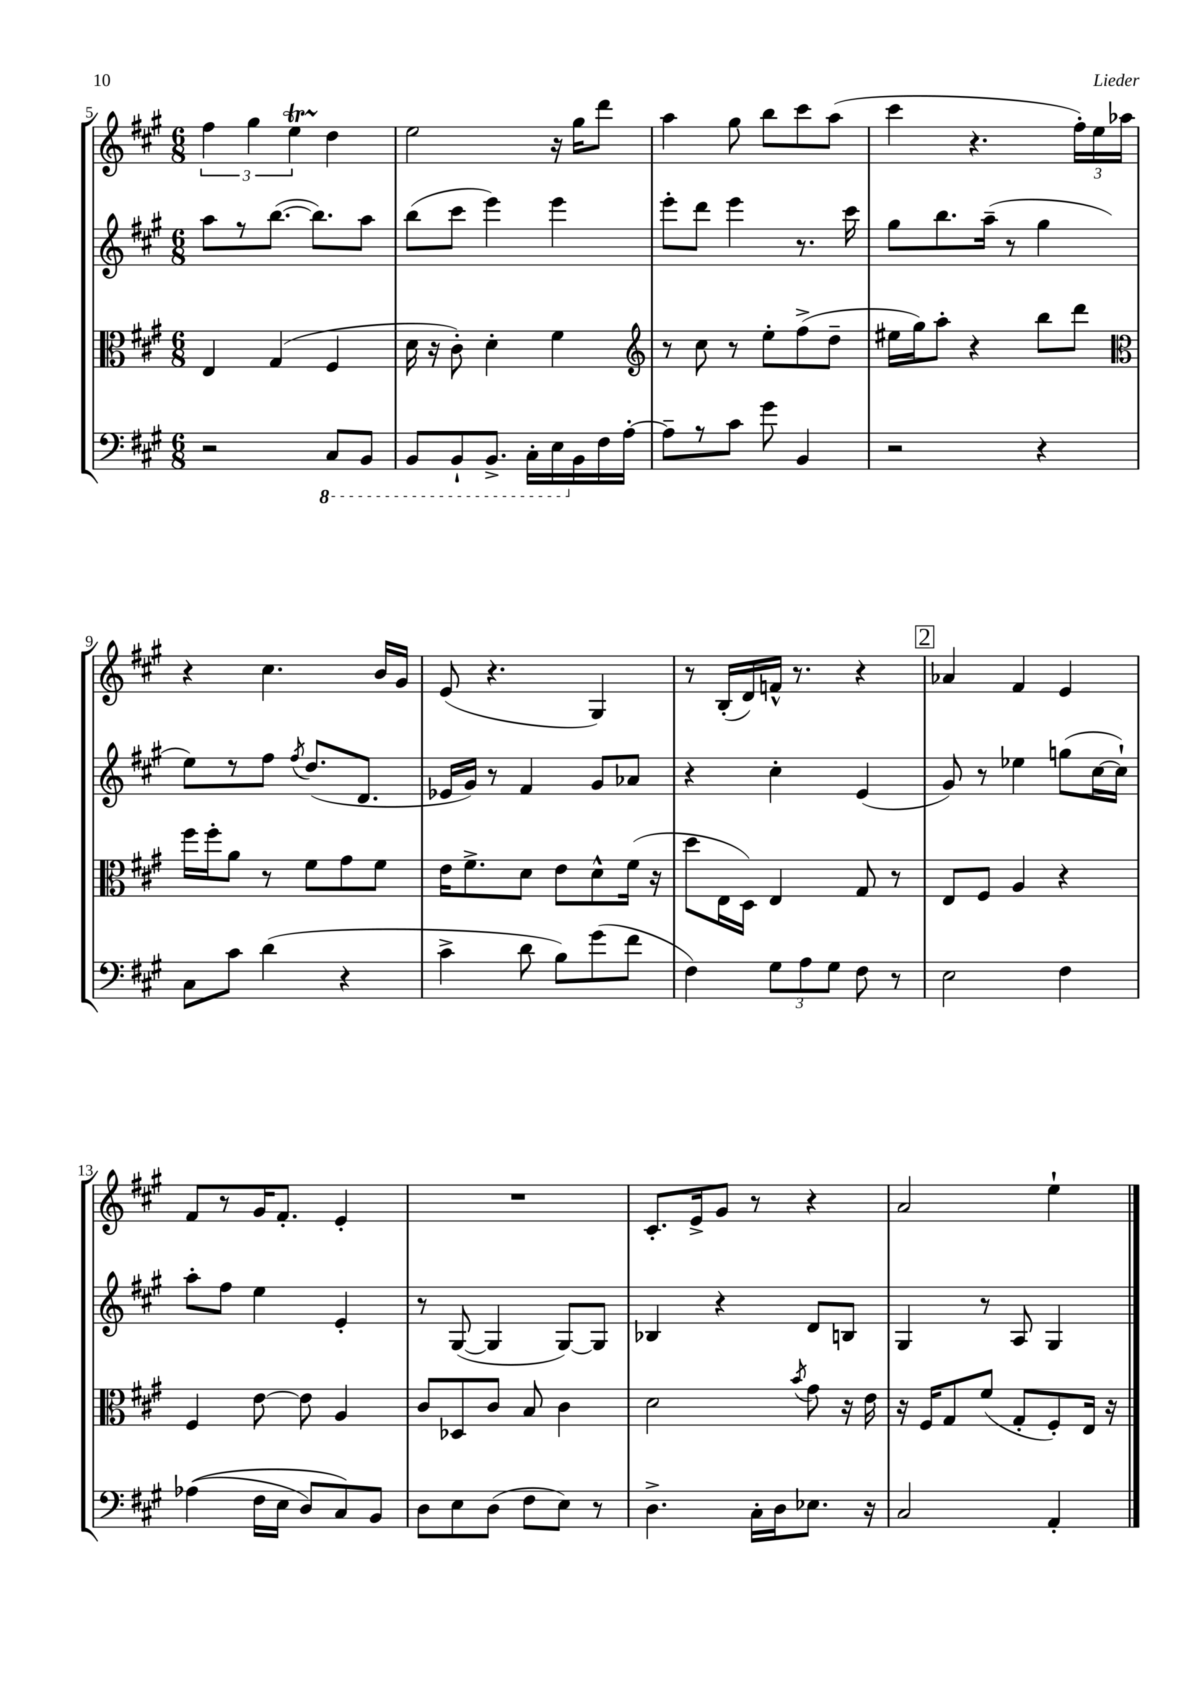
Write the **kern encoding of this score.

**kern	**kern	**kern	**kern
*part4	*part3	*part2	*part1
*staff4	*staff3	*staff2	*staff1
*clefF4	*clefC3	*clefG2	*clefG2
*k[f#c#g#]	*k[f#c#g#]	*k[f#c#g#]	*k[f#c#g#]
*M6/8	*M6/8	*M6/8	*M6/8
=5	=5	=5	=5
2r	4E/	8aa\L	6ff#\
.	.	8r	.
.	.	.	6gg#\
.	(4G#/	([8.bb\J	.
.	.	.	6eeT\
.	.	8.bb\L])	.
*8ba	*	*	*
8CC#/L	4F#/	.	4dd\
8BBB/J	.	8aa\J	.
=6	=6	=6	=6
8BBB/L	16d\	(8bb\L	2ee\
.	16r	.	.
8BBB`/	8c#'\)	8ccc#\J	.
8.BBB^/J	4d'\	4eee\)	.
16CC#'\LL	.	.	.
16EE\	4f#\	4eee\	16r
*X8ba	*	*	*
16BB\	.	.	16gg#\KL
16F#\	.	.	8ddd\J
[16A'\JJ	.	.	.
=7	=7	=7	=7
*	*clefG2	*	*
8A~\L]	8r	8eee'\L	4aa\
8r	8cc#\	8ddd\J	.
8c#\J	8r	4eee\	8gg#\
8g#\	8ee'\L	.	8bb\L
4BB/	(8ff#^\	8.r	8ccc#\
.	8dd~\J	.	(8aa\J
.	.	16ccc#\	.
=8	=8	=8	=8
2r	16ee#X\LL	8gg#\L	4ccc#\
.	16gg#\J)	.	.
.	8aa'\J	8.bb\	.
.	4r	.	4.r
.	.	(16aa~\Jk	.
.	.	8r	.
4r	8bb\L	4gg#\	.
.	8ddd\J	.	24ff#'\LL)
.	.	.	24ee\
.	.	.	24aa-X\JJ
!!LO:LB:g=z
=9	=9	=9	=9
*	*clefC3	*	*
8C#\L	16ff#\LL	8ee\L)	4r
.	16ff#'\J	.	.
8c#\J	8a\J	8r	.
(4d\	8r	8ff#\J	4.cc#\
.	.	8qff#/	.
.	8f#\L	(8.dd/L	.
4r	8g#\	.	.
.	.	8.d/J	.
.	8f#\J	.	16b/LL
.	.	.	16g#/JJ
=10	=10	=10	=10
4c#^\	16e\KL	16e-X/LL	(8e/
.	8.f#^\	16g#/JJ)	.
.	.	8r	4.r
8d\	8d\J	4f#/	.
8B\L)	8e\L	.	.
(8g#\	8d^^\	8g#/L	4G#/)
8f#\J	(16f#\Jk	8a-X/J	.
.	16r	.	.
=11	=11	=11	=11
4F#\)	8dd\L	4r	8r
.	16E\L	.	(16B'/LL
.	16D\JJ)	.	16d/)
12G#\L	4E/	4cc#'\	16fn^^/JJ
.	.	.	8.r
12A\	.	.	.
12G#\J	.	.	.
8F#\	8G#/	(4e/	4r
8r	8r	.	.
!!LO:REH:place=s1:t=2
=12	=12	=12	=12
2E\	8E/L	8g#/)	4a-X/
.	8F#/J	8r	.
.	4A/	4ee-X\	4f#/
4F#\	4r	(8ggn\L	4e/
.	.	[16cc#\L	.
.	.	16cc#`\JJ])	.
!!LO:LB:g=z
=13	=13	=13	=13
((4A-X\	4F#/	8aa'\L	8f#/L
.	.	8ff#\J	8r
16F#\LL	[8e\	4ee\	16g#/K
16E\JJ	.	.	8.f#'/J
8D/L)	8e\]	.	.
8C#/)	4A/	4e'/	4e'/
8BB/J	.	.	.
=14	=14	=14	=14
8D\L	8c#/L	8r	2.r
8E\	8D-X/	([8G#/	.
(8D\J	8c#/J	4G#/]	.
8F#\L	8B/	.	.
8E\J)	4c#\	[8G#/L)	.
8r	.	8G#/J]	.
=15	=15	=15	=15
4.D^\	2d\	4B-X/	8.c#'/L
.	.	.	16e^/k
.	.	4r	8g#/J
16C#'\LL	.	.	8r
16D\J	.	.	.
.	8qb/	.	.
8.E-X\J	8g#\	8d/L	4r
.	16r	8Bn/J	.
16r	16e\	.	.
=16	=16	=16	=16
2C#/	16r	4G#/	2a/
.	16F#/KL	.	.
.	8G#/	.	.
.	(8f#/J	8r	.
.	8G#'/L	8A/	.
4AA'/	8F#'/)	4G#/	4ee`\
.	16E/Jk	.	.
.	16r	.	.
==	==	==	==
*-	*-	*-	*-
